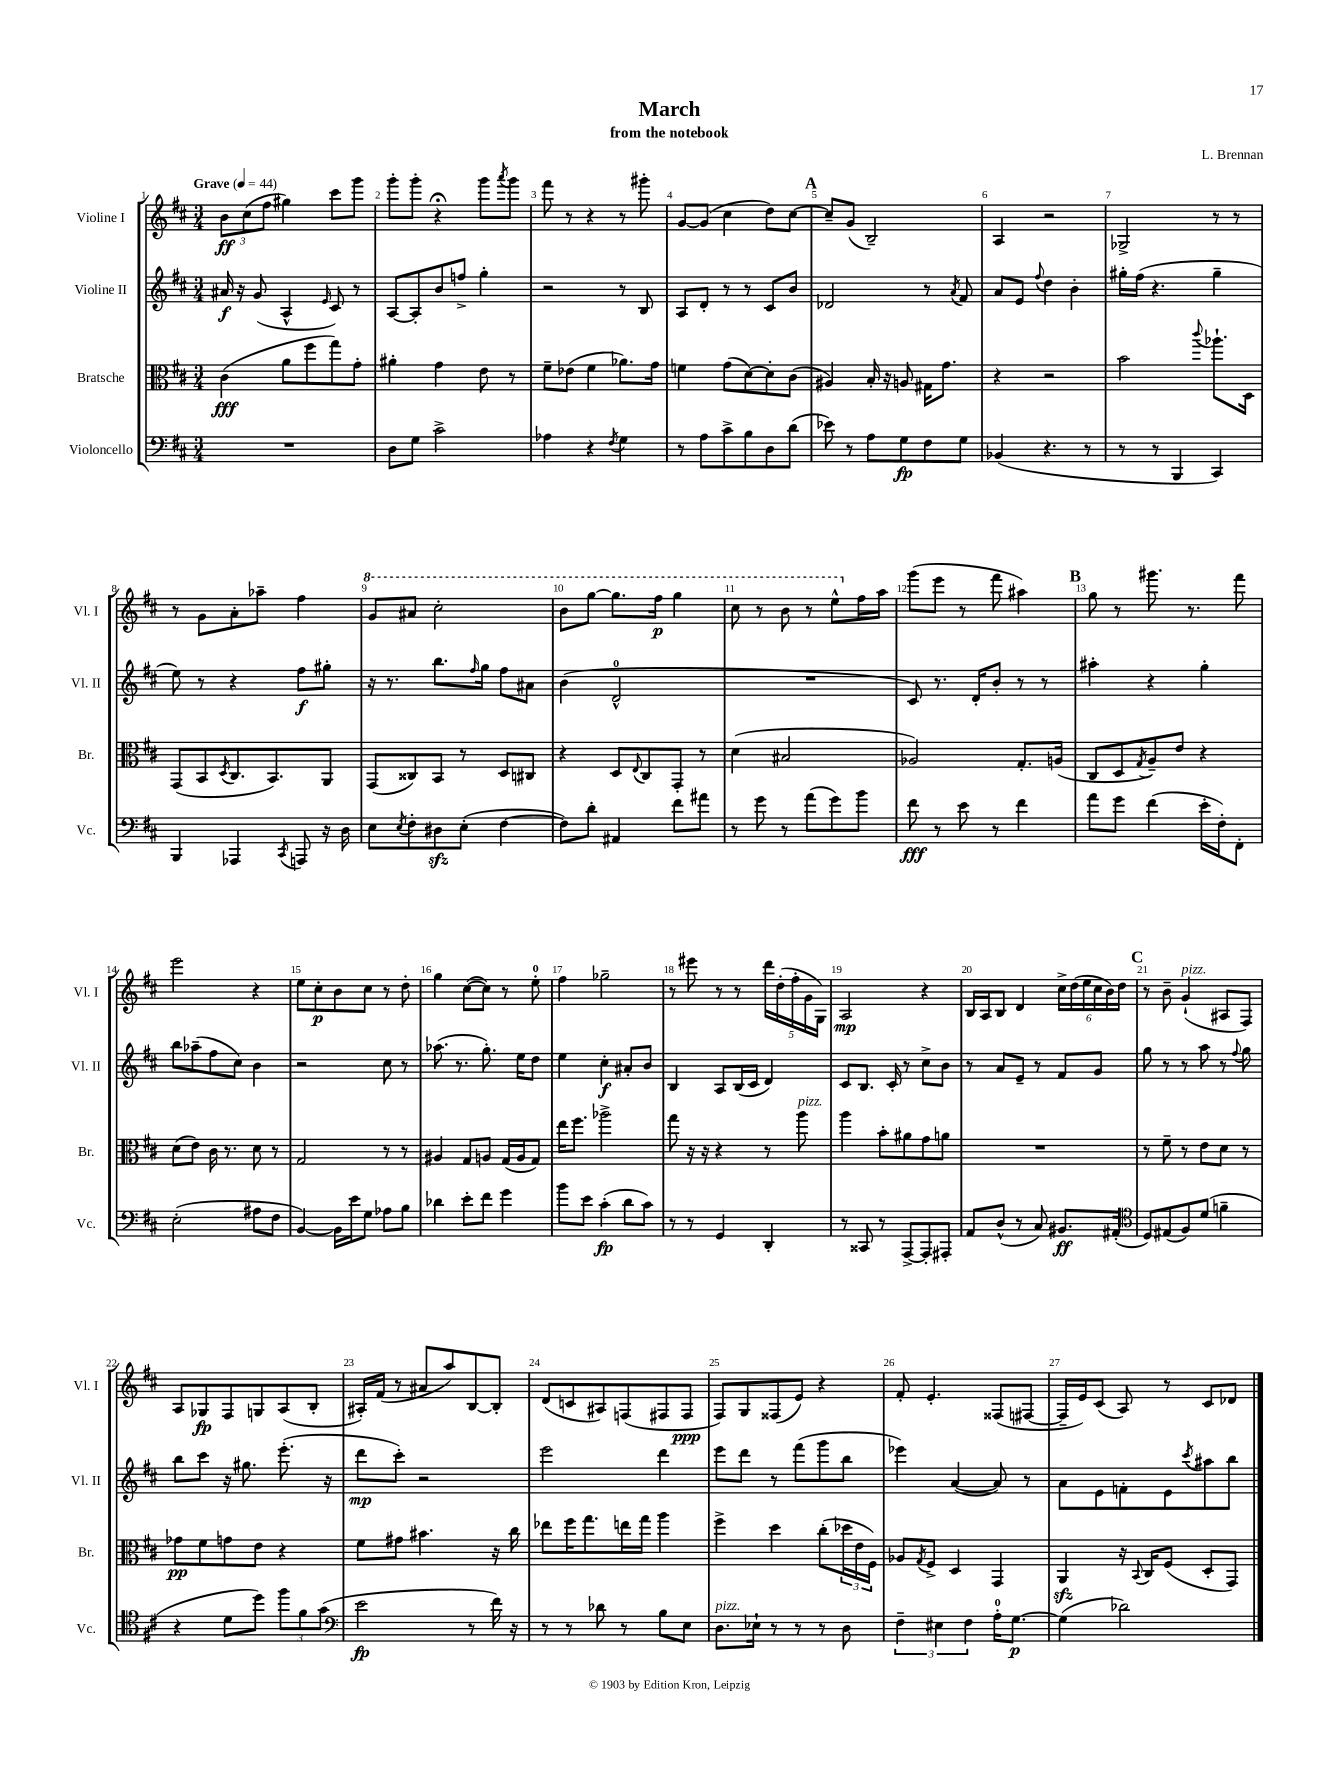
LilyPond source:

\header { title = "March" composer = "L. Brennan" subtitle = "from the notebook" }
<<
\new StaffGroup <<
\new Staff = "s0" \with { instrumentName = "Violine I" shortInstrumentName = "Vl. I" } {
    \clef treble \key d \major \numericTimeSignature \time 3/4 \tempo "Grave" 4 = 44
    \tuplet 3/2 { b'8\ff cis''8( fis''8 } gis''4) cis'''8 g'''8 |
    g'''8-. g'''8-. r4\fermata g'''8 \acciaccatura { a'''8 } g'''8 |
    fis'''8 r8 r4 r8 gis'''8-. |
    g'8~ g'8( cis''4 d''8) cis''8~ |
    \mark \markup { \bold "A" } cis''8-- g'8( b2--) |
    a4 r2 |
    ges2-> r8 r8 |
    r8 g'8 a'8-. aes''8-- fis''4 |
    \ottava #1 g''8 ais''8 cis'''2-. |
    b''8 g'''8~ g'''8. fis'''16\p g'''4 |
    cis'''8 r8 b''8 r8 e'''8-^ \ottava #0 fis''16 a''16 |
    g'''8( e'''8 r8 fis'''8 ais''4) |
    \mark \markup { \bold "B" } g''8 r8 gis'''8. r8. fis'''8 |
    e'''2 r4 |
    e''8 cis''8-.\p b'8 cis''8 r8 d''8-. |
    g''4 cis''8~( cis''8) r8 e''8-0-. |
    fis''4 ges''2-- |
    r8 eis'''8 r8 r8 \tuplet 5/4 { d'''16 d''16-.( fis''16-. g'16 g16) } |
    a2\mp r4 |
    b16 a16 b8 d'4 \tuplet 6/4 { cis''16-> d''16( e''16 cis''16 b'16) d''16 } |
    \mark \markup { \bold "C" } r8 b'8-- g'4-!^\markup { \italic "pizz." }( ais8 fis8) |
    a8 ges8\fp fis8 g8 a8( b8-. |
    ais16-.) fis'16( r8 ais'8 a''8) b8~ b8-. |
    d'8( c'8 ais8) f8( fis8 fis8\ppp |
    fis8) g8 fisis8( e'8) r4 |
    fis'8-. e'4.-. fisis8( fis8~ |
    fis16-- e'16) cis'8( a8) r8 cis'8 des'8 \bar "|." |
}
\new Staff = "s1" \with { instrumentName = "Violine II" shortInstrumentName = "Vl. II" } {
    \clef treble \key d \major \numericTimeSignature \time 3/4
    ais'16\f r16 g'8( a4-^ \grace { e'16 } cis'8) r8 |
    a8~ a8-. b'8 f''8-> g''4-. |
    r2 r8 b8 |
    a8 d'8-. r8 r8 cis'8 b'8 |
    \mark \markup { \bold "A" } des'2 r8 \acciaccatura { a'8 } fis'8 |
    a'8 e'8 \appoggiatura { fis''8 } d''4 b'4-. |
    gis''16-. fis''16( r4. gis''4-- |
    e''8) r8 r4 fis''8\f gis''8-. |
    r16 r8. b''8. \grace { fis''16 } g''16 fis''8 ais'8 |
    b'4( d'2-0-^ |
    R2. |
    cis'8) r8. d'16-. b'8-. r8 r8 |
    \mark \markup { \bold "B" } ais''4-. r4 g''4-. |
    b''8 aes''8--( fis''8 cis''8) b'4 |
    r2 cis''8 r8 |
    aes''8.( r8. g''8.-.) e''16 d''8 |
    e''4 cis''4-.\f ais'8-. b'8 |
    b4 a8 b16( cis'16 d'4) |
    cis'8 b8. cis'16-. r8 cis''8-> b'8 |
    r8 a'8 e'8-- r8 fis'8 g'8 |
    \mark \markup { \bold "C" } g''8 r8 r8 a''8 r8 \appoggiatura { fis''8 } g''8 |
    b''8 cis'''8 r16 gis''8. e'''8.-.( r16 |
    d'''8\mp cis'''8-.) r2 |
    e'''2 d'''4 |
    e'''8 d'''8 r8 fis'''8( g'''8 b''8 |
    ees'''4) a'4~( a'8) r8 |
    a'8 e'8 f'8-. e'8 \acciaccatura { cis'''8 } ais''8 b''8 \bar "|." |
}
\new Staff = "s2" \with { instrumentName = "Bratsche" shortInstrumentName = "Br." } {
    \clef alto \key d \major \numericTimeSignature \time 3/4
    cis'4\fff( a'8 fis''8 g''8) g'8-. |
    ais'4-. g'4 e'8 r8 |
    fis'8-- ees'8( fis'4 aes'8.) g'16 |
    f'4 g'8( d'8~) d'8-. cis'8( |
    \mark \markup { \bold "A" } ais4) b16-. r16 a8 gis16 g'8. |
    r4 r2 |
    b'2 \appoggiatura { cis'''8 } aes''8.-! d16 |
    g,8( b,8 \acciaccatura { d8 } cis8. b,8.) a,8 |
    g,8( cisis8) b,8 r8 d8 cis8 |
    r4 d8 \appoggiatura { e8 } cis8 g,8-. r8 |
    d'4( bis2 |
    aes2) g8.-. a16( |
    \mark \markup { \bold "B" } cis8 d8 \acciaccatura { g8 } a8--) e'8 r4 |
    d'8( e'8) cis'16 r8. d'8 r8 |
    g2 r8 r8 |
    ais4 g8 a8 g16( a16 g8) |
    e''16 fis''8. aes''2-> |
    g''8 r16 r16 r4 r8 a''8^\markup { \italic "pizz." } |
    a''4 b'8-. ais'8 g'8 a'8 |
    R2. |
    \mark \markup { \bold "C" } r8 fis'8-- r8 e'8 d'8 r8 |
    ges'8\pp fis'8 g'8 e'8 r4 |
    fis'8 gis'8 bis'4. r16 cis''16 |
    ees''8 fis''16 g''8. e''16 g''16 a''4 |
    fis''4-> d''4 cis''8-.( \tuplet 3/2 { des''16 e'16 fis16) } |
    aes8 \acciaccatura { g8 } fis8-> d4 g,4 |
    a,4\sfz r16 \appoggiatura { b,8 } cis16 fis8( d8-. g,8) \bar "|." |
}
\new Staff = "s3" \with { instrumentName = "Violoncello" shortInstrumentName = "Vc." } {
    \clef bass \key d \major \numericTimeSignature \time 3/4
    R2. |
    d8 g8 cis'2-> |
    aes4 r4 \acciaccatura { fis8 } g4 |
    r8 a8 cis'8-> b8 d8 d'8( |
    \mark \markup { \bold "A" } ees'8) r8 a8 g8\fp fis8 g8 |
    bes,4( r4. r8 |
    r8 r8 b,,4 cis,4) |
    b,,4 aes,,4 \acciaccatura { cis,8 } a,,8 r16 d16 |
    e8 \acciaccatura { e8 } fis8-. dis8\sfz e8-.( fis4~ |
    fis8) d'8-. ais,4 fis'8 ais'8 |
    r8 g'8 r8 a'8( g'8) b'8 |
    fis'8\fff r8 e'8 r8 fis'4 |
    \mark \markup { \bold "B" } a'8 g'8 fis'4( e'16-. fis16-.) fis,8-. |
    e2-.( ais8 fis8 |
    b,4~) b,16 e'16 g8 aes8 b8 |
    des'4 e'8-. fis'8 g'4 |
    b'8 e'8 cis'4-.\fp( d'8 cis'8) |
    r8 r8 g,4 d,4-. |
    r8 cisis,8 r8 a,,8~-> a,,8-. ais,,8-. |
    a,8 d8-^( r8 cis8) bis,8.\ff ais,16-.( |
    \mark \markup { \bold "C" } \clef tenor d8) eis8( fis8) d'8( f'4-- |
    r4 d'8 d''8) \tuplet 3/2 { fis''8 fis'8 g'8( } |
    \clef bass e'2\fp r8 fis'16) r16 |
    r8 r8 des'8 r8 b8 e8 |
    d8.^\markup { \italic "pizz." } ees16-! r8 r8 r8 d8 |
    \tuplet 3/2 { fis4-- eis4 fis4 } a16-0-. g8.~\p |
    g4( des'2) \bar "|." |
}
>>
>>
\layout { \context { \Score \override BarNumber.break-visibility = ##(#f #t #t) barNumberVisibility = #all-bar-numbers-visible } }
